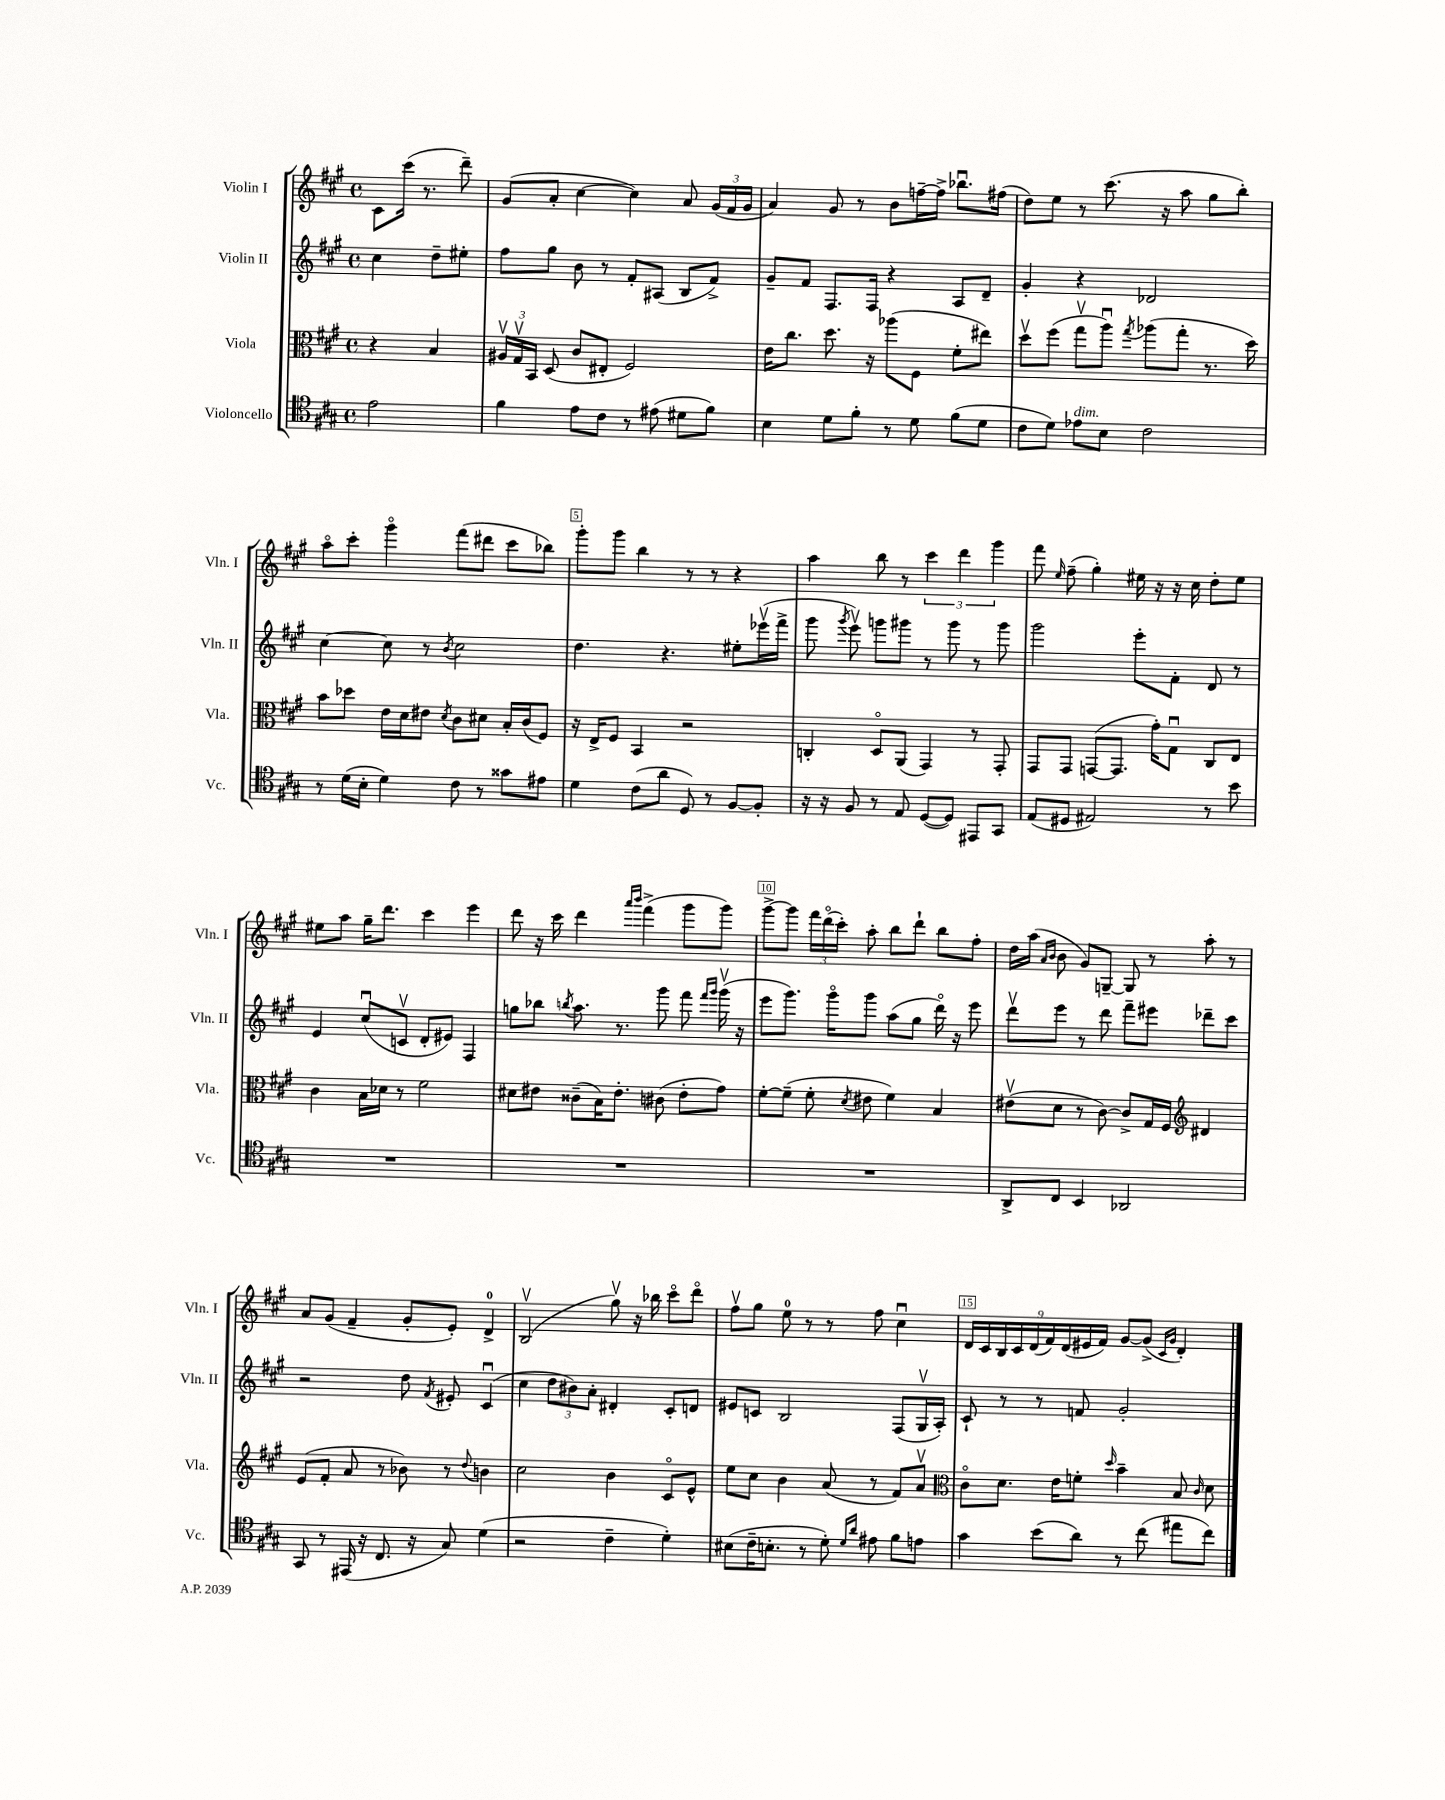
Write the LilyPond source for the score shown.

<<
\new StaffGroup <<
\new Staff = "s0" \with { instrumentName = "Violin I" shortInstrumentName = "Vln. I" } {
    \clef treble \key a \major \defaultTimeSignature \time 4/4 \partial 2
    \autoBeamOff cis'8[ cis'''16]( r8. d'''8--) |
    gis'8[( a'8]-. cis''4~ cis''4) a'8 \tuplet 3/2 { gis'16[( fis'16 gis'16] } |
    a'4) gis'8 r8 b'8[ f''16~-- f''16]-> bes''8.[\downbow fis''16]( |
    d''8[) e''8] r8 cis'''8.( r16 a''8 gis''8[ b''8]-.) |
    a''8[\flageolet cis'''8]-. gis'''4\flageolet fis'''8[( dis'''8] cis'''8[ bes''8]) |
    gis'''8[-. gis'''8] b''4 r8 r8 r4 |
    a''4 b''8 r8 \tuplet 3/2 { cis'''4 d'''4 gis'''4 } |
    fis'''8 \grace { e''16 } fis''8--( gis''4-.) eis''16 r16 r16 cis''16 d''8[-. eis''8] |
    eis''8[ a''8] gis''16[-- d'''8.] cis'''4 e'''4 |
    d'''8 r16 cis'''16 d'''4 \grace { a'''16[ b'''16] } fis'''4->( gis'''8[ gis'''8]) |
    gis'''8[~-> gis'''8] \tuplet 3/2 { fis'''16[ d'''16\flageolet( cis'''16]-.) } a''8-. b''8[ d'''8]-! b''8[ fis''8]-. |
    d''16[ a''16]( \grace { a'16[ b'16] } b'8 gis'8[) g8]~-- g8 r8 a''8-. r8 |
    a'8[ gis'8]( fis'4-- gis'8[-. e'8]-.) d'4-0-> |
    b2\upbow( gis''8\upbow) r16 bes''16 cis'''8[\flageolet d'''8]\flageolet |
    fis''8[\upbow gis''8] e''8-0 r8 r8 fis''8 cis''4\downbow |
    \tuplet 9/8 { d'16[ cis'16 b16 cis'16 d'16( fis'16) d'16( eis'16 fis'16]) } gis'8[~ gis'8]->( \grace { cis'16[ gis'16] } d'4-.) \bar "|." |
}
\new Staff = "s1" \with { instrumentName = "Violin II" shortInstrumentName = "Vln. II" } {
    \clef treble \key a \major \defaultTimeSignature \time 4/4 \partial 2
    \autoBeamOff cis''4 d''8[-- eis''8]-. |
    fis''8[ gis''8] b'8 r8 fis'8[-. ais8]( b8[ fis'8]->) |
    gis'8[-- fis'8] fis8.[ fis16] r4 a8[ d'8]-- |
    gis'4-. r4 des'2 |
    cis''4~ cis''8 r8 \acciaccatura { b'8 } cis''2 |
    d''4. r4. eis''8[-. ees'''16\upbow( fis'''16]-> |
    gis'''8 \acciaccatura { gis'''8 } e'''8\upbow) g'''8[ gis'''8] r8 gis'''8 r8 gis'''8 |
    gis'''2 e'''8[-. fis'8]-. d'8 r8 |
    e'4 cis''8[\downbow( c'8]\upbow d'8[-. eis'8]) fis4 |
    g''8[ bes''8] \acciaccatura { b''8 } a''8. r8. gis'''8 fis'''8 \grace { fis'''16[ gis'''16] } gis'''16\upbow( r16 |
    e'''8[ gis'''8.]) gis'''16[\flageolet gis'''8] a''8[( gis''8] d'''16\flageolet) r16 e'''8 |
    d'''8[\upbow e'''8] r8 d'''8 fis'''8[-- eis'''8] des'''8[-- cis'''8] |
    r2 d''8 \acciaccatura { fis'8 } eis'8-. cis'4\downbow( |
    cis''4 \tuplet 3/2 { d''8[ bis'8) a'8]-. } dis'4-. cis'8[-. d'8] |
    eis'8[ c'8] b2 fis8[( gis16\upbow a16]-.) |
    cis'8-! r8 r8 f'8 gis'2-. \bar "|." |
}
\new Staff = "s2" \with { instrumentName = "Viola" shortInstrumentName = "Vla." } {
    \clef alto \key a \major \defaultTimeSignature \time 4/4 \partial 2
    \autoBeamOff r4 b4 |
    \tuplet 3/2 { ais16[\upbow gis16\upbow b,16] } d8( cis'8[ eis8]-. fis2) |
    e'16[ cis''8.] d''8. r16 aes''8[( fis8] fis'8[-. eis''8]) |
    d''8[\upbow fis''8]( gis''8[\upbow a''8]\downbow) \acciaccatura { gis''8 } aes''8[( gis''8]-. r8. d''16) |
    b'8[ des''8] e'16[ d'16 eis'8] \acciaccatura { d'8 } cis'8[ dis'8] b16[-. cis'16( fis8]) |
    r16 e16[-> fis8] b,4 r2 |
    c4-. d8[\flageolet a,8]( gis,4) r8 gis,8-. |
    gis,8[ gis,8] g,8[~( g,8.] gis'16[-.) gis8]\downbow cis8[ e8] |
    cis'4 b16[ des'16] r8 fis'2 |
    dis'8[ eis'8] cisis'8[--( b16) eis'8.]-. cis'8( eis'8[-. gis'8]) |
    fis'8[~-. fis'8]--( fis'8-. \acciaccatura { d'8 } eis'8 fis'4) b4 |
    eis'8[\upbow( d'8] r8 cis'8~) cis'8[-> gis16 fis16] \clef treble dis'4 |
    e'8[( fis'8]-. a'8 r8 bes'8) r8 \appoggiatura { d''8 } b'4 |
    cis''2 b'4 cis'8[\flageolet e'8]-^ |
    e''8[ cis''8] b'4 a'8( r8 fis'8[) a'8]\upbow |
    \clef alto cis'8[\flageolet d'8.] e'16[ f'8]-. \grace { d''16 } b'4-- b8 \grace { cis'16 } d'8 \bar "|." |
}
\new Staff = "s3" \with { instrumentName = "Violoncello" shortInstrumentName = "Vc." } {
    \clef tenor \key a \major \defaultTimeSignature \time 4/4 \partial 2
    \autoBeamOff e'2 |
    fis'4 e'8[ cis'8] r8 eis'8( dis'8[ fis'8]) |
    b4 d'8[ fis'8]-. r8 d'8 fis'8[( d'8] |
    cis'8[ d'8]) ees'8[^\markup { \italic "dim." } b8] cis'2 |
    r8 d'16[( b16]-. d'4) cis'8 r8 gisis'8[ eis'8] |
    d'4 cis'8[( a'8] d8) r8 fis8[~ fis8]-. |
    r16 r16 fis8 r8 e8 d8[~( d8]) eis,8[ gis,8] |
    e8[( dis8] eis2) r8 b'8 |
    R1 |
    R1 |
    R1 |
    a,8[-> cis8] b,4 aes,2 |
    gis,8 r8 eis,16( r16 cis8. r16 gis8) d'4( |
    r2 cis'4-- d'4-.) |
    bis8[( cis'16-- b8.]-. r8 d'8-.) \grace { d'16[ a'16] } eis'8 fis'8[ e'8] |
    gis'4 b'8[( a'8]) r8 cis''8( eis''8[ cis''8]) \bar "|." |
}
>>
>>
\layout { \context { \Score \override BarNumber.break-visibility = ##(#f #t #t) barNumberVisibility = #(every-nth-bar-number-visible 5) \override BarNumber.stencil = #(make-stencil-boxer 0.1 0.3 ly:text-interface::print) } }
